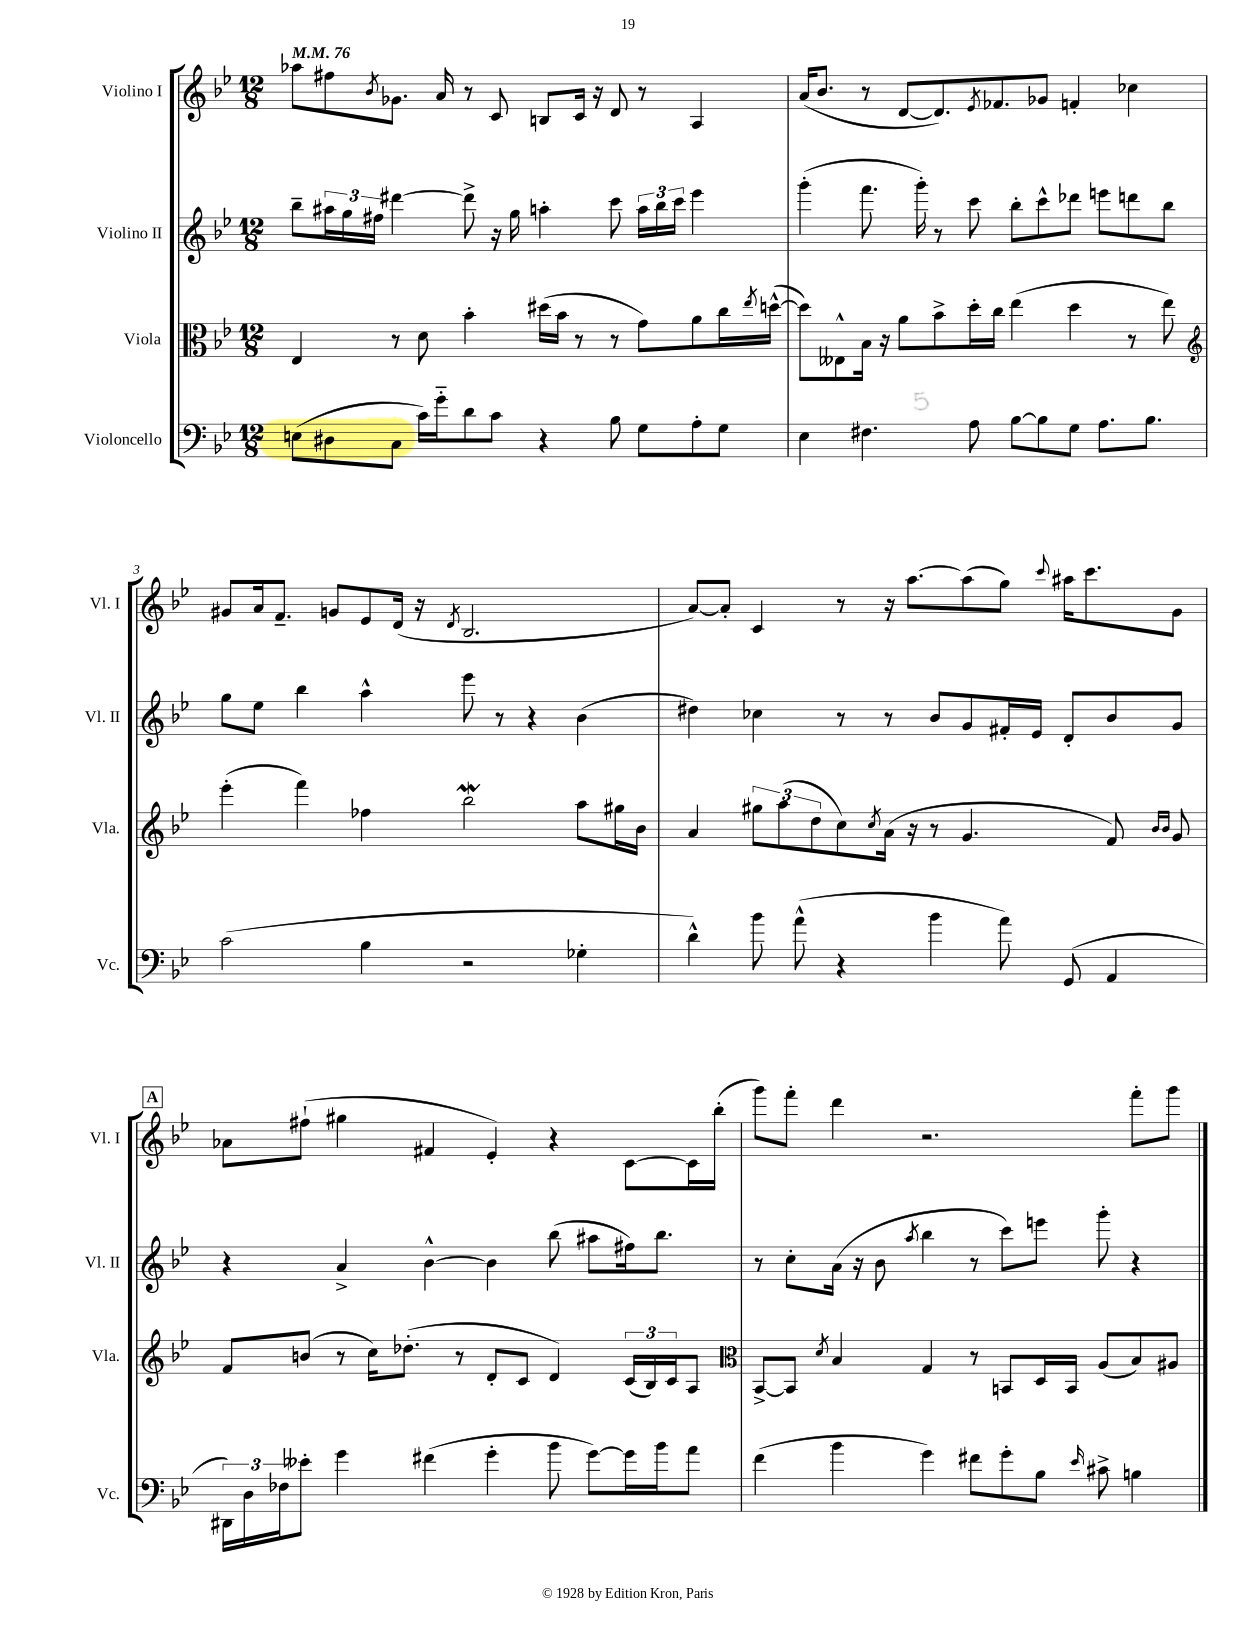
<<
\new StaffGroup <<
\new Staff = "s0" \with { instrumentName = "Violino I" shortInstrumentName = "Vl. I" } {
    \clef treble \key bes \major \numericTimeSignature \time 12/8 \tempo 4 = 76
    aes''8 fis''8 \acciaccatura { bes'8 } ges'8. a'16 r8 c'8 b8 c'16 r16 d'8 r8 a4 |
    a'16( bes'8. r8 d'8~ d'8.) \acciaccatura { ees'8 } fes'8. ges'8 f'4-. ces''4 |
    gis'8 a'16 f'8.-- g'8 ees'8 d'16( r16 \acciaccatura { d'8 } bes2. |
    a'8~) a'8-. c'4 r8 r16 a''8.~ a''8( g''8) \appoggiatura { c'''8 } ais''16 c'''8. g'8 |
    \mark \markup { \box "A" } aes'8 fis''8-!( gis''4 fis'4 ees'4-.) r4 c'8~ c'16 bes''16-.( |
    g'''8) f'''8-. d'''4 r2. f'''8-. g'''8 \bar "|." |
}
\new Staff = "s1" \with { instrumentName = "Violino II" shortInstrumentName = "Vl. II" } {
    \clef treble \key bes \major \numericTimeSignature \time 12/8
    bes''8-- \tuplet 3/2 { ais''16 g''16 fis''16 } dis'''4~ dis'''8-> r16 g''16 a''4-. c'''8 \tuplet 3/2 { a''16 bes''16 c'''16 } ees'''4 |
    g'''4-.( f'''8. g'''16-.) r8 c'''8 bes''8-. c'''8-^ des'''8 e'''8 d'''8 bes''8 |
    g''8 ees''8 bes''4 a''4-^ ees'''8 r8 r4 bes'4( |
    dis''4) ces''4 r8 r8 bes'8 g'8 fis'16-. ees'16 d'8-. bes'8 g'8 |
    \mark \markup { \box "A" } r4 a'4-> bes'4~-^ bes'4 bes''8( ais''8 fis''16) bes''8. |
    r8 c''8-. a'16( r16 bes'8 \acciaccatura { a''8 } bes''4 r8 c'''8) e'''8 g'''8-. r4 \bar "|." |
}
\new Staff = "s2" \with { instrumentName = "Viola" shortInstrumentName = "Vla." } {
    \clef alto \key bes \major \numericTimeSignature \time 12/8
    ees4 r8 d'8 bes'4-. dis''16( bes'16 r8 r8 g'8) a'8 c''16 \acciaccatura { ees''8 } d''16~-^( |
    d''8) eeses8-^ bes16 r16 a'8 bes'8-> d''16-. c''16 ees''4( d''4 r8 ees''8) |
    \clef treble ees'''4-.( f'''4) fes''4 bes''2\mordent a''8 gis''16 bes'16 |
    a'4 \tuplet 3/2 { gis''8 a''8( d''8 } c''8) \acciaccatura { c''8 } a'16( r16 r8 g'4. f'8) \grace { bes'16 bes'16 } g'8 |
    \mark \markup { \box "A" } f'8 b'8( r8 c''16) des''8.-.( r8 d'8-. c'8 d'4) \tuplet 3/2 { c'16( bes16) c'16 } a8 |
    \clef alto bes,8~-> bes,8 \acciaccatura { d'8 } bes4 g4 r8 b,8 d16 b,16 a8( bes8) ais8 \bar "|." |
}
\new Staff = "s3" \with { instrumentName = "Violoncello" shortInstrumentName = "Vc." } {
    \clef bass \key bes \major \numericTimeSignature \time 12/8
    e8( dis8 c8 c'16) g'16-_ d'8 c'8 r4 bes8 g8 a8-. g8 |
    ees4 fis4. a8 bes8~ bes8 g8 a8. bes8. |
    c'2( bes4 r2 ges4-. |
    d'4-^) bes'8 a'8-^( r4 bes'4 a'8) g,8( a,4 |
    \mark \markup { \box "A" } \tuplet 3/2 { dis,16) d16 fes16 } eeses'8-. g'4 fis'4( g'4-. bes'8 g'8~) g'16 bes'16 a'8 |
    f'4( bes'4 g'4) fis'8 g'8-. bes8 \grace { ees'16 } cis'8-> b4 \bar "|." |
}
>>
>>
